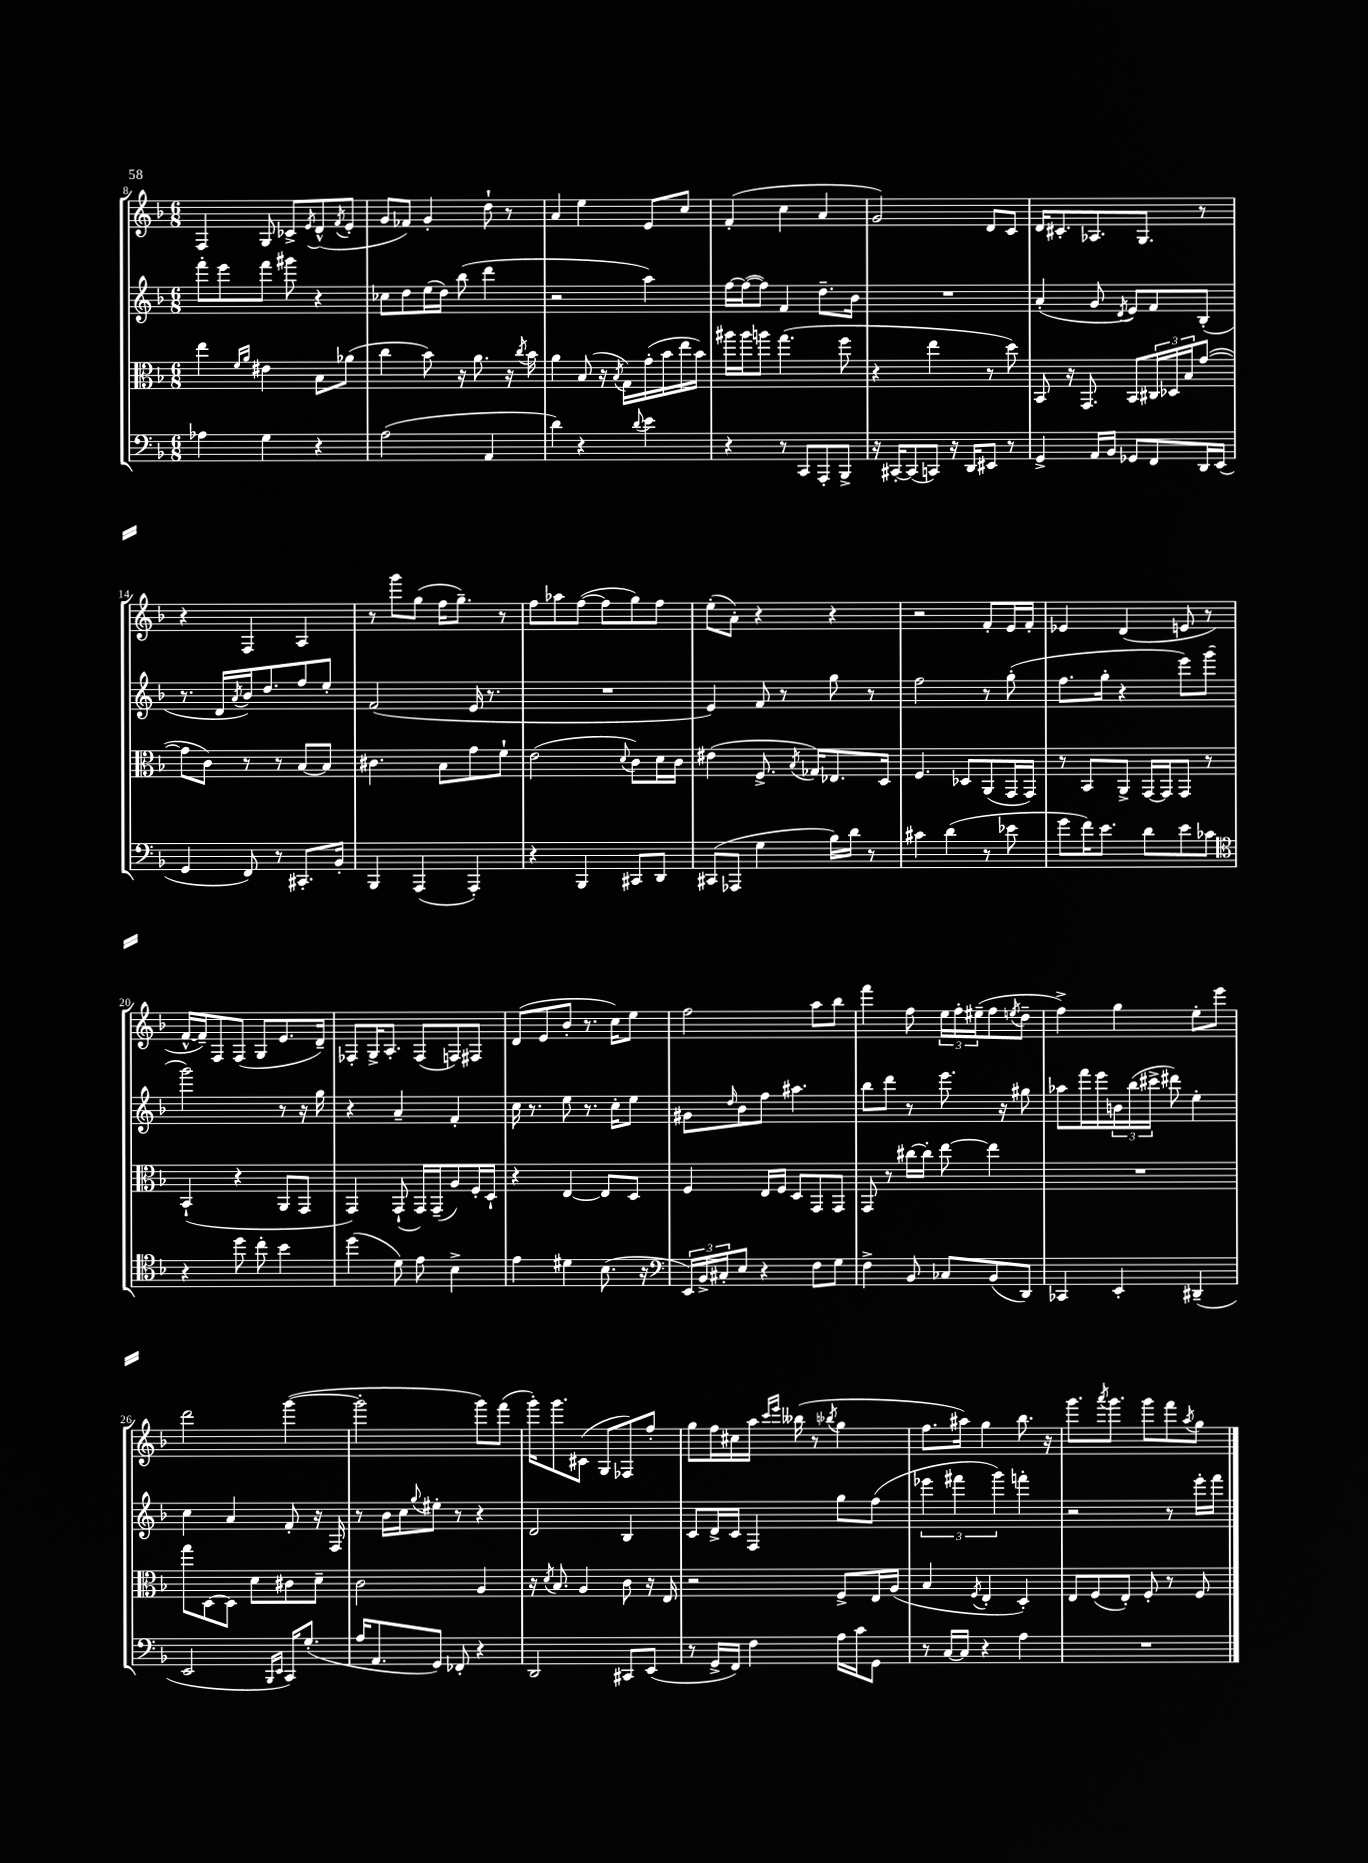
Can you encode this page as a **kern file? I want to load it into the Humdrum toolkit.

**kern	**kern	**kern	**kern
*part4	*part3	*part2	*part1
*staff4	*staff3	*staff2	*staff1
*clefF4	*clefC3	*clefG2	*clefG2
*k[b-]	*k[b-]	*k[b-]	*k[b-]
*M6/8	*M6/8	*M6/8	*M6/8
=8	=8	=8	=8
4A-X\	4ee\	8fff'\L	4F/
.	.	8eee\	.
.	16qqf/LL	.	.
.	16qqa/JJ	.	.
4G\	4e#X\	8fff\J	8G/
.	.	8ggg#X\	8c-X^/L
.	.	.	8qe/
4r	8B-\L	4r	(8d^^/
.	.	.	8qf/
.	(8a-X\J	.	8e'/J
=9	=9	=9	=9
(2A\	4cc\	8cc-X\L	8g/L
.	.	8dd\	8f-X/J)
.	8b-\)	(16ee\L	4g'/
.	.	16dd\JJ)	.
.	16r	(8bb-\	.
.	8.a\	.	.
4AA/	.	4ddd\	8dd`\
.	16r	.	8r
.	8qcc/	.	.
.	16b-\	.	.
=10	=10	=10	=10
4d\)	4a\	2r	4a/
4r	(8B-/	.	4ee\
.	16r	.	.
.	8qB-/	.	.
.	16G\LL)	.	.
8qqd/	.	.	.
4e\	(16g'\	4aa\)	8e/L
.	16b-\	.	.
.	16ee\	.	8cc/J
.	16b-\JJ)	.	.
=11	=11	=11	=11
4r	16aa#X\LL	[16ff\LL	(4f'/
.	16aa#\J	(16ff\J_	.
.	8aan\J	8ff\J])	.
8r	(4.gg\	4f/	4cc\
8CC/L	.	.	.
8AAA'/	.	8.dd~\L	4a/
8BBB-^/J	8ff\	.	.
.	.	16b-\Jk	.
=12	=12	=12	=12
16r	4r	2.r	2g/)
[16CC#X'/KL	.	.	.
(8CC#/]	.	.	.
8CCn/J)	4ee\	.	.
16r	.	.	.
16DD/KL	.	.	.
8EE#X/J	8r	.	8d/L
8r	8dd\)	.	8c/J
=13	=13	=13	=13
4GG^/	8BB-/	(4a'/	16d/KL
.	.	.	8.c#X'/
.	16r	.	.
.	8.GG/	.	.
16AA/LL	.	8g/	8.A-X/
16BB-/JJ	.	.	.
.	.	8qd/	.
8GG-X/L	8BB-/L	8e/L)	.
.	.	.	8.G/J
8FF/	24C#X/L	8f/	.
.	24D-X/	.	.
.	24B-/J	.	.
16DD/L	([8g/J	(8B-'/J	8r
(16EE/JJ	.	.	.
!!LO:LB:g=z
=14	=14	=14	=14
4GG/	8g\L]	8.r	4r
.	8c\J)	.	.
.	.	16d/LL	.
.	.	8qa/	.
8FF/)	8r	16b-/J)	4F/
.	.	8.dd/	.
8r	8r	.	.
8.CC#X'/L	[8B-/L	8ff/	4A/
.	8B-/J]	8ee'/J	.
16BB-'/Jk	.	.	.
=15	=15	=15	=15
4BBB-/	4.c#X\	(2f/	8r
.	.	.	8ggg\L
(4AAA/	.	.	(8gg\J
.	8B-\L	.	16ff\KL
.	.	.	8.gg~\J)
4AAA'/)	8g\	16e/	.
.	.	8.r	.
.	8f`\J	.	8r
=16	=16	=16	=16
4r	(2e\	2.r	8ff\L
.	.	.	8aa-X\
4BBB-/	.	.	([8ff\J
.	.	.	8ff\L]
.	8qqd/	.	.
8CC#X/L	8c\L)	.	8gg\)
8DD/J	16d\L	.	8ff\J
.	16c\JJ	.	.
=17	=17	=17	=17
(8CC#X/L	(4e#X\	4e/)	(8ee'\L
8AAA-X/J	.	.	8a'\J)
4G\	8.F^/	8f/	4r
.	.	8r	.
.	8qB-/	.	.
.	16G-X/KL)	.	.
16B-\LL)	8.E-X/	8gg\	4r
16d\JJ	.	.	.
8r	.	8r	.
.	16D/Jk	.	.
=18	=18	=18	=18
4c#X\	4.F/	2ff\	2r
(4d\	.	.	.
.	8D-X/L	.	.
8r	(8AA/	8r	8f'/L
8e-X\	16GG/L	(8gg'\	16e/L
.	16GG/JJ)	.	16f'/JJ
=19	=19	=19	=19
8g\L	8r	8.ff\L	4e-X/
16f\K)	8BB-/L	.	.
8.e\J	.	16gg'\Jk	.
.	8AA^/J	4r	(4d/
8d\L	[16GG/LL	.	.
.	16GG/J]	.	.
8e\	8GG/J	8eee\L)	8en/
8c-X\J	8r	(8ggg\J	8r
!!LO:LB:g=z
=20	=20	=20	=20
*clefC4	*	*	*
4r	(4BB-`/	2ggg\)	[16f^^/LL
.	.	.	16f~/J])
.	.	.	8F/
8dd\	4r	.	(8F/J
8cc'\	.	.	8G/L
4b-\	8AA/L	8r	8.e/
.	8GG/J	16r	.
.	.	16gg\	16d~/Jk)
=21	=21	=21	=21
(4dd\	4GG/)	4r	8F-X'/L
.	.	.	16G^/K
.	.	.	8.A'/J
8d\)	(8GG`/	4a~/	.
8e\	16GG/LL)	.	(8F-/L
.	(16GG~/J	.	.
4B-^\	8A/)	4f'/	8Fn/)
.	16F'/L	.	8F#X/J
.	16D`/JJ	.	.
=22	=22	=22	=22
4e\	4r	16cc\	(8d/L
.	.	8.r	.
.	.	.	8e/
4d#X\	[4E/	8ee\	8b-'/J
.	.	8.r	8.r
(8.B-\	8E/L]	.	.
.	.	16cc'\KL	16cc\KL)
.	8D/J	8ee\J	8ee\J
16r	.	.	.
=23	=23	=23	=23
*clefF4	*	*	*
24EE/LL)	4F/	8g#X\L	2ff\
24BB-^/	.	.	.
24C#X'/J	.	.	.
.	.	16qqdd/	.
8E/J	.	8b-\	.
4r	16E/LL	8ff\J	.
.	16F/JJ	.	.
.	8D/L	4.aa#X\	.
8F\L	8GG/	.	8aa\L
8G\J	8GG/J	.	8bb-\J
=24	=24	=24	=24
4F^\	8GG/	8bb-\L	4fff\
.	8r	8ddd\J	.
8BB-/	[16cc#X\LL	8r	8ff\
.	16cc#'\JJ]	.	.
8C-X/L	[8ee\	8.eee\	24ee\LL
.	.	.	24ff'\
.	.	.	(24ee#X~\J
(8BB-/	4ee\]	.	8ff\
.	.	16r	.
.	.	.	8qeen/
8DD/J)	.	8gg#X\	8dd~\J
=25	=25	=25	=25
4CC-X/	2.r	8aa-X\L	4ff^\)
.	.	16fff\L	.
.	.	16eee\	.
4EE'/	.	24bn\	4gg\
.	.	(24bb-\	.
.	.	24ccc#X^\JJ	.
.	.	8ddd#X\)	.
(4DD#X~/	.	4ee'\	8ee'\L
.	.	.	8eee\J
!!LO:LB:g=z
=26	=26	=26	=26
2EE/	8gg\L	4cc\	2ddd\
.	[8D\	.	.
.	8D\J]	4a/	.
.	8d\L	.	.
16qqBBB-/LL	.	.	.
16qqEE/JJ	.	.	.
16CC/KL)	8c#X\	8f'/	([4ggg\
(8.G'/J	.	.	.
.	8d~\J	16r	.
.	.	16F/	.
=27	=27	=27	=27
16A/KL	2c\	8r	2ggg'\]
8.AA/	.	.	.
.	.	16b-\LL	.
.	.	16cc\J	.
.	.	8qqgg/	.
8GG/J)	.	8ee#X'\J	.
8FF-X'/	.	8r	.
4r	4A/	4r	8ggg\L)
.	.	.	(8fff\J
=28	=28	=28	=28
2DD/	16r	2d/	16ggg'\KL)
.	8qd/	.	.
.	8.B-/	.	8.ggg\
.	4A/	.	(8c#X\J
.	.	.	8G/L
8CC#X/L	8c\	4B-/	8F-X/)
(8EE/J	16r	.	8ff'/J
.	16E/	.	.
=29	=29	=29	=29
8r	2r	8c/L	8gg\L
16GG^/LL	.	16d^/L	16ff\L
16FF/JJ)	.	16c/JJ	16cc#X\
4F\	.	4F/	16aa\JJ
.	.	.	16qqccc/LL
.	.	.	16qqeee/JJ
.	.	.	(16bb--X\
.	.	.	8r
.	.	.	8qbb-X/
16A\LL	8F^/L	8gg\L	4gg\
16c\J	.	.	.
8GG\J	16E/L	(8ff\J	.
.	(16A/JJ	.	.
=30	=30	=30	=30
8r	4B-/	6eee-X\	8.ff\L
[16C/LL	.	.	.
.	.	6fff#X\	.
16C/JJ]	.	.	16aa#X\Jk)
.	8qF/	.	.
4r	4E'/	.	4gg\
.	.	6ggg\)	.
4A\	4D'/)	4fffn'\	8.bb-\
.	.	.	16r
=31	=31	=31	=31
2.r	8E/L	2r	8.ggg\L
.	(8F/	.	.
.	.	.	8qaaa/
.	.	.	8.ggg\J
.	8E'/J)	.	.
.	8F'/	.	8ggg\L
.	8r	8r	8fff\
.	.	.	8qaa/
.	8F/	16eee'\LL	8gg\J
.	.	16fff\JJ	.
==	==	==	==
*-	*-	*-	*-
